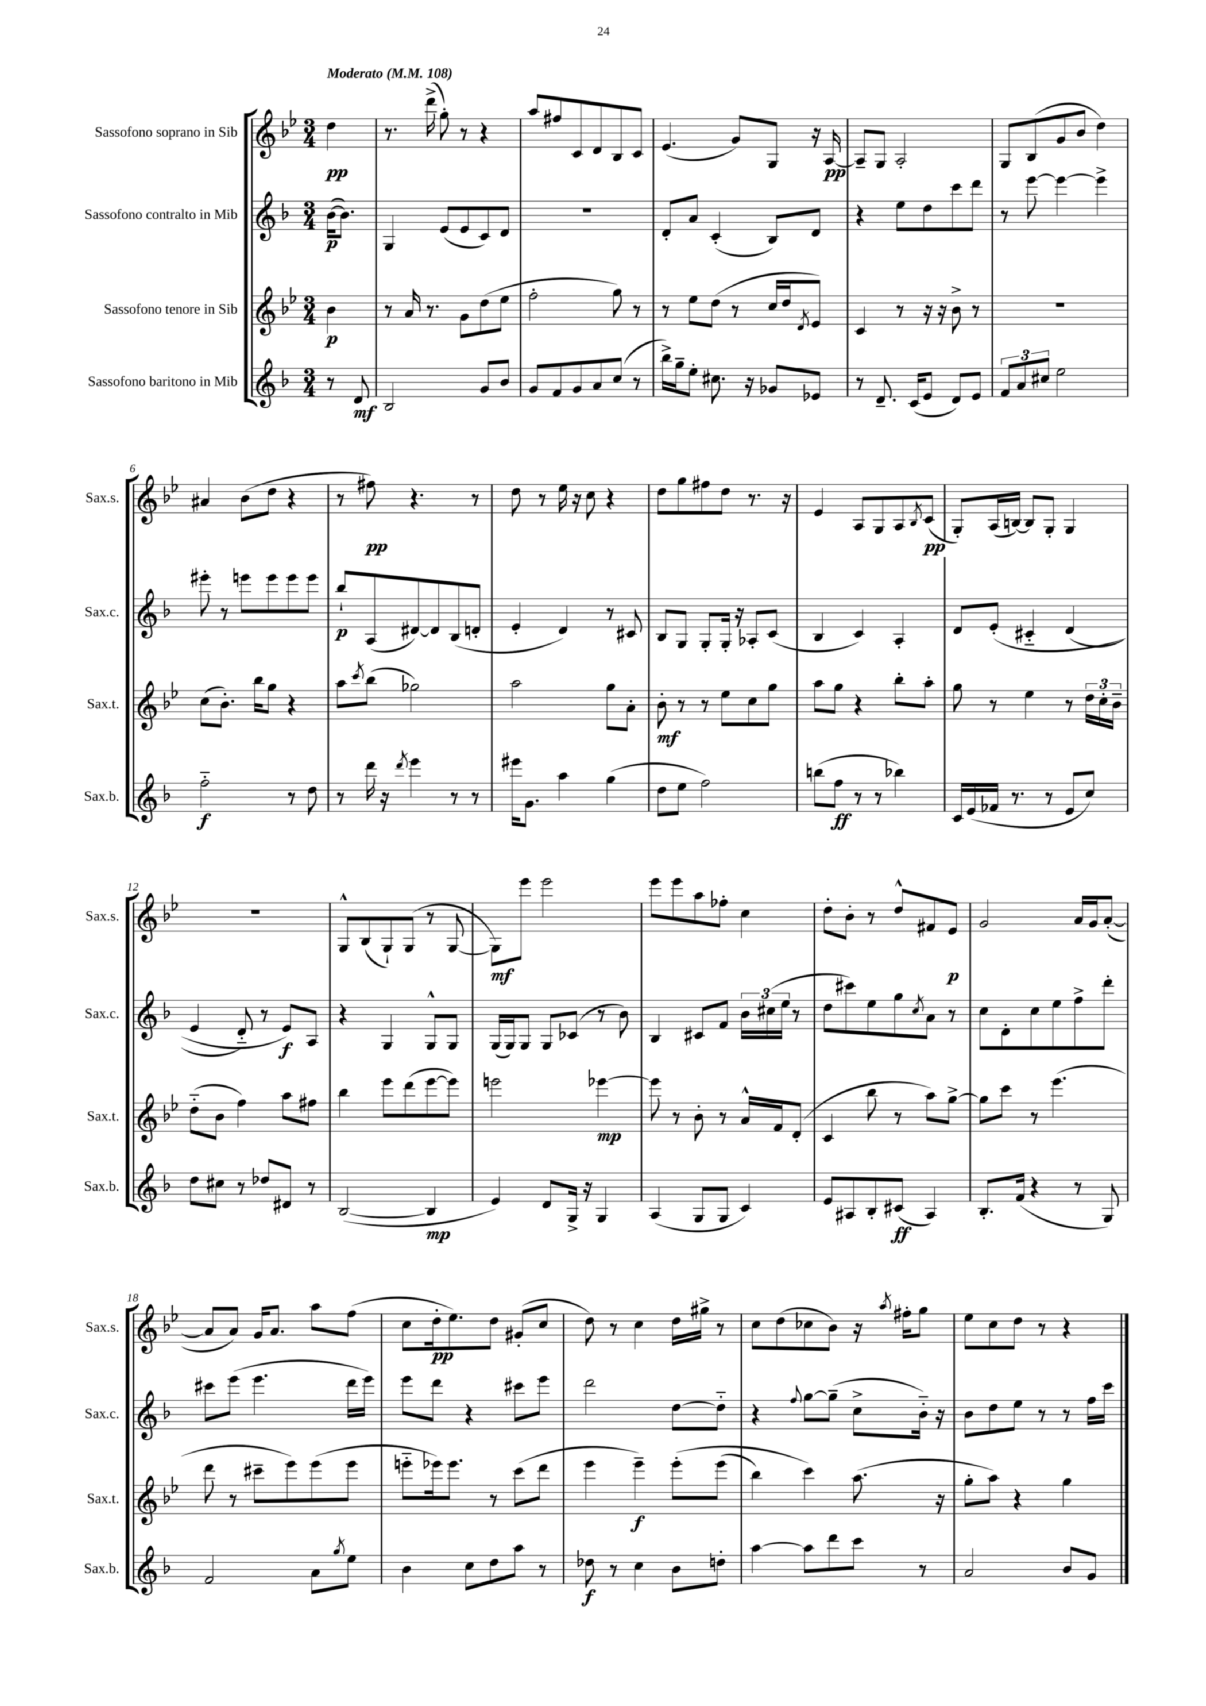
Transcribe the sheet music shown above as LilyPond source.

<<
\new StaffGroup <<
\new Staff = "s0" \with { instrumentName = "Sassofono soprano in Sib" shortInstrumentName = "Sax.s." } {
    \clef treble \key bes \major \numericTimeSignature \time 3/4 \partial 4 \tempo "Moderato" 4 = 108
    d''4\pp |
    r8. d'''16->( g''8-.) r8 r4 |
    a''8 fis''8 c'8 d'8 bes8 c'8 |
    ees'4.( g'8) g8 r16 a16~\pp |
    a8-- g8 a2-. |
    g8 bes8( g'8 bes'8 d''4) |
    ais'4 bes'8( d''8 r4 |
    r8 fis''8\pp) r4. r8 |
    d''8 r8 ees''16 r16 c''8 r4 |
    d''8 g''8 fis''8 d''8 r8. r16 |
    ees'4 a8 g8 a8 \acciaccatura { bes8 } c'8\pp( |
    g8-.) a16( b16~) b8 g8-. g4 |
    R2. |
    g8-^ bes8( g8-!) g8( r8 g8~ |
    g8\mf) ees'''8 ees'''2 |
    ees'''8 ees'''8 a''8 fes''8-. c''4 |
    d''8-. bes'8-. r8 d''8-^ fis'8 ees'8\p |
    g'2 a'16 g'16 a'8~-.( |
    a'8 a'8) g'16 a'8. a''8 f''8( |
    c''8 d''16-.\pp ees''8.) d''8 gis'8-.( c''8 |
    d''8) r8 c''4 d''16 gis''16-> r8 |
    c''8 d''8( ces''8 bes'8) r16 \acciaccatura { a''8 } fis''16-. g''8 |
    ees''8 c''8 d''8 r8 r4 \bar "|." |
}
\new Staff = "s1" \with { instrumentName = "Sassofono contralto in Mib" shortInstrumentName = "Sax.c." } {
    \clef treble \key f \major \numericTimeSignature \time 3/4 \partial 4
    bes'16~\p( bes'8.) |
    g4 e'8( e'8 c'8) d'8 |
    R2. |
    d'8-. a'8 c'4-.( bes8) d'8 |
    r4 e''8 d''8 c'''8 d'''8 |
    r8 e'''8~ e'''4~ e'''4-> |
    eis'''8-. r8 e'''8 e'''8 e'''8 e'''8 |
    bes''8-!\p a8( dis'8~) dis'8 bes8( d'8-. |
    e'4-. d'4) r8 cis'8 |
    bes8 g8 g8-. g16-. r16 aes8-. c'8( |
    bes4 c'4) a4-. |
    d'8 e'8-.\( cis'4-_ d'4( |
    e'4 d'8-_) r8 e'8\f\) a8 |
    r4 g4 g8-^ g8 |
    g16( g16) g8 g8 ces'8( r8 bes'8) |
    bes4 cis'8 f'8 \tuplet 3/2 { bes'16 cis''16( e''16 } r8 |
    d''8 cis'''8) e''8 g''8 \acciaccatura { c''8 } a'8 r8 |
    c''8 d'8-. c''8 e''8 f''8-> d'''8-. |
    cis'''8 e'''8( e'''4. d'''16 e'''16) |
    e'''8 d'''8 r4 cis'''8 e'''8 |
    d'''2 d''8~ d''8-_ |
    r4 \appoggiatura { f''8 } g''8~ g''8--( c''8-> bes'16-_) r16 |
    bes'8 d''8 e''8 r8 r8 f''16 c'''16 \bar "|." |
}
\new Staff = "s2" \with { instrumentName = "Sassofono tenore in Sib" shortInstrumentName = "Sax.t." } {
    \clef treble \key bes \major \numericTimeSignature \time 3/4 \partial 4
    bes'4\p |
    r8 a'16 r8. g'8 d''8( ees''8 |
    f''2-. g''8) r8 |
    r8 ees''8 d''8( r8 c''16 d''16 \acciaccatura { d'8 } ees'8) |
    c'4 r8 r16 r16 bes'8-> r8 |
    R2. |
    c''8( bes'8.-.) bes''16 g''8 r4 |
    a''8 \acciaccatura { c'''8 } bes''8( ges''2) |
    a''2 g''8 a'8-. |
    bes'8-.\mf r8 r8 ees''8 c''8 g''8 |
    a''8 g''8 r4 bes''8-. a''8-. |
    g''8 r8 ees''4 r8 \tuplet 3/2 { d''16 c''16-. bes'16-- } |
    d''8-_( bes'8 f''4) a''8 fis''8 |
    bes''4 ees'''8 d'''8( ees'''8~ ees'''8) |
    e'''2 ees'''4~\mp |
    ees'''8 r8 bes'8-. r8 a'16-^ f'16 d'8-.( |
    c'4 bes''8 r8 a''8) g''8~-> |
    g''8 c'''8 r8 ees'''4.( |
    d'''8 r8 cis'''8-- ees'''8) ees'''8( ees'''8 |
    e'''8-_ ees'''16) ees'''8. r8 c'''8( d'''8 |
    ees'''4 ees'''4--\f) ees'''8-.\( ees'''8( |
    bes''4) c'''4\) a''8.( r16 |
    g''8-. a''8) r4 g''4 \bar "|." |
}
\new Staff = "s3" \with { instrumentName = "Sassofono baritono in Mib" shortInstrumentName = "Sax.b." } {
    \clef treble \key f \major \numericTimeSignature \time 3/4 \partial 4
    r8 d'8\mf |
    bes2 g'8 bes'8 |
    g'8 f'8 g'8 a'8 c''8( r8 |
    bes''16->) g''16-- e''8-. cis''8. r16 ges'8 ees'8 |
    r8 d'8.-- c'16( e'8 d'8) e'8 |
    \tuplet 3/2 { f'8 a'8 cis''8 } e''2 |
    f''2-_\f r8 d''8 |
    r8 d'''16 r16 \acciaccatura { d'''8 } e'''4 r8 r8 |
    eis'''16 g'8. a''4 g''4( |
    d''8 e''8 f''2) |
    b''8( f''8\ff r8 r8 bes''4) |
    c'16 e'16( fes'16 r8. r8 e'8 c''8) |
    d''8 cis''8 r8 des''8 dis'8 r8 |
    bes2~( bes4\mp |
    e'4) d'8 g16-> r16 g4 |
    a4( g8 g8 c'4) |
    e'8 ais8 bes8-. cis'8\ff( ais4) |
    bes8.-. f'16( r4 r8 g8) |
    f'2 a'8 \acciaccatura { g''8 } e''8 |
    bes'4 c''8 d''8 a''8 r8 |
    des''8\f r8 c''4 bes'8 d''8-. |
    a''4~ a''8 d'''8 c'''8 r8 |
    a'2 bes'8 g'8 \bar "|." |
}
>>
>>
